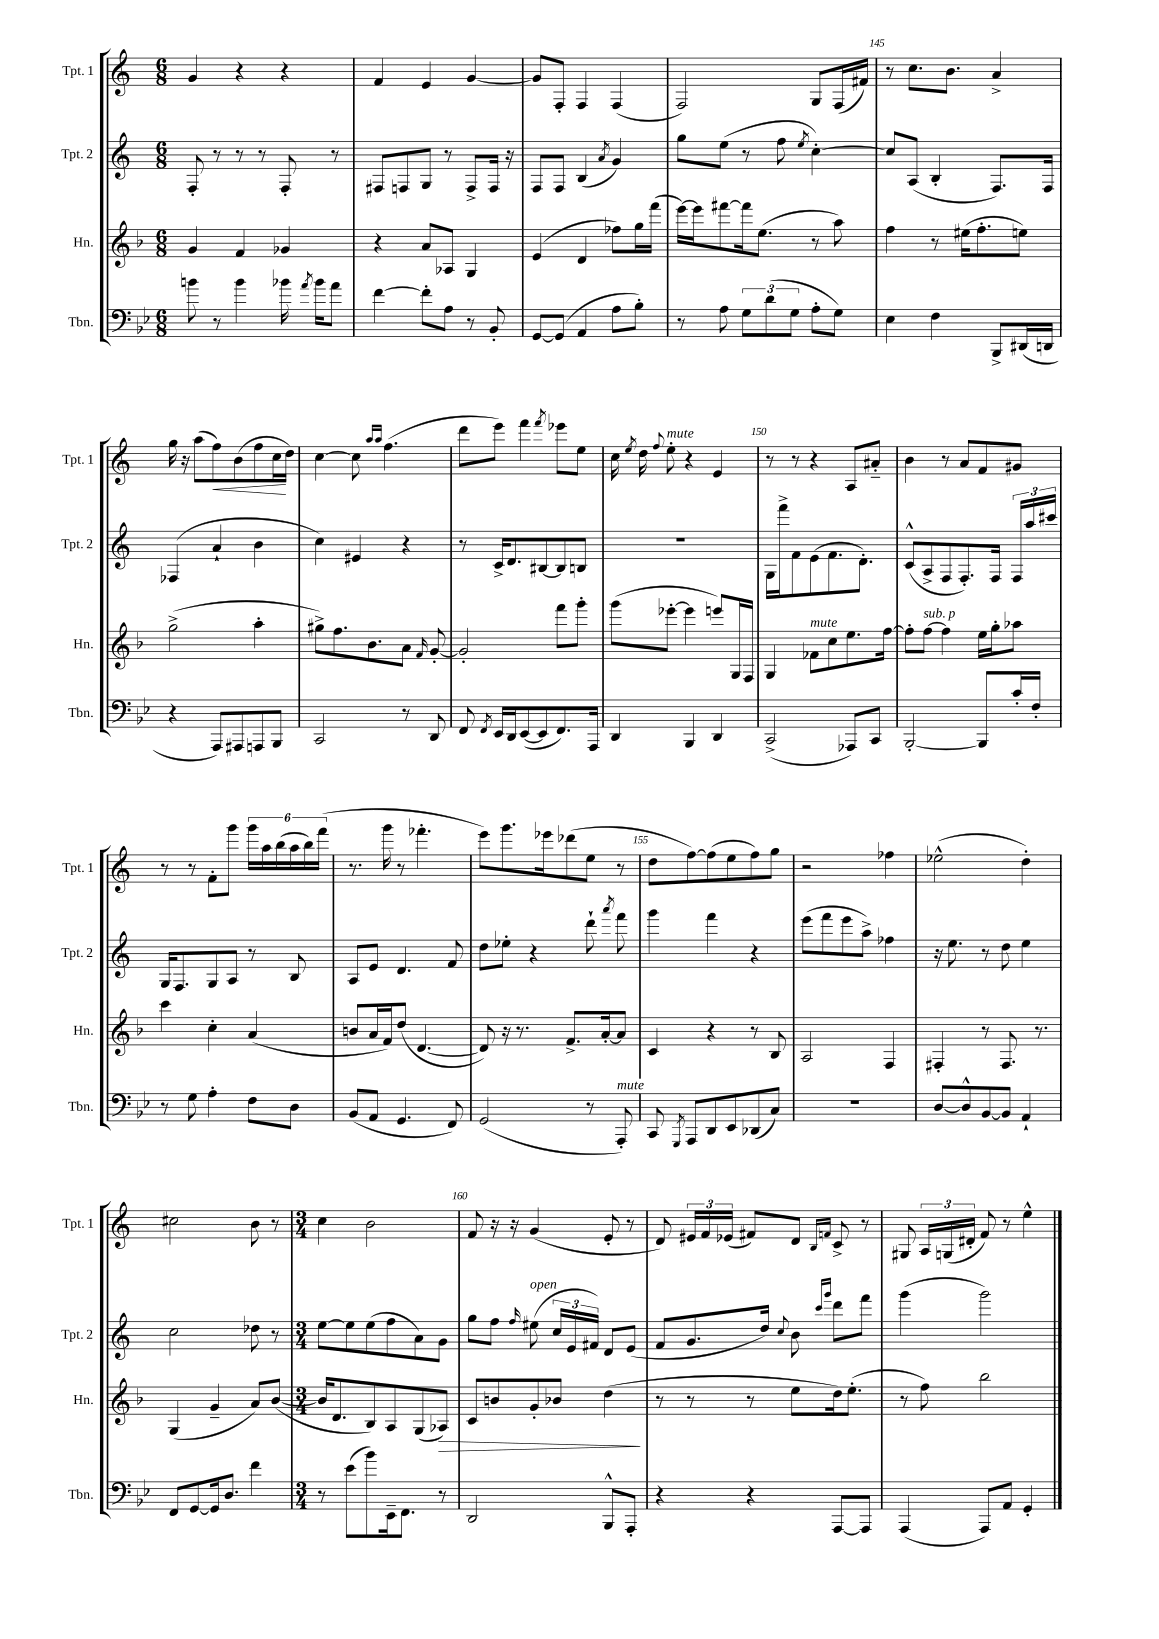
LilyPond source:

<<
\new StaffGroup <<
\new Staff = "s0" \with { instrumentName = "Tpt. 1" shortInstrumentName = "Tpt. 1" } {
    \clef treble \key c \major \numericTimeSignature \time 6/8
    \autoBeamOff g'4 r4 r4 |
    f'4 e'4 g'4~ |
    g'8[ f8]-. f4 f4( |
    f2) g8[ f16( fis'16]) |
    r8 c''8.[ b'8.] a'4-> |
    g''16 r16 a''8[( f''8\<) b'8( f''8 c''16\! d''16]) |
    c''4~ c''8 \grace { a''16[ a''16] } f''4.( |
    d'''8[ e'''8]) f'''4 \acciaccatura { f'''8 } ees'''8[ e''8] |
    c''16 \acciaccatura { e''8 } d''16 \appoggiatura { f''8 } e''8-.^\markup { \italic "mute" } r4 e'4 |
    r8 r8 r4 a8[ ais'8]-_ |
    b'4 r8 a'8[ f'8 gis'8] |
    r8 r8 f'8[-. g'''8] \tuplet 6/4 { g'''16[ a''16 b''16( a''16 b''16) f'''16]( } |
    r8. g'''16 r8 fes'''4.-. |
    e'''8[) g'''8. ees'''16 des'''8( e''8] r8 |
    d''8[ f''8~) f''8( e''8 f''8) g''8] |
    r2 fes''4 |
    ees''2-^( d''4-.) |
    cis''2 b'8 r8 |
    \numericTimeSignature \time 3/4 c''4 b'2 |
    f'8 r16 r16 g'4( e'8-. r8 |
    d'8) \tuplet 3/2 { eis'16[ f'16 ees'16]( } fis'8[) d'8] \grace { b16[ f'16] } c'8-> r8 |
    gis8 \tuplet 3/2 { a16[ g16( dis'16]-. } f'8) r8 e''4-^ \bar "|." |
}
\new Staff = "s1" \with { instrumentName = "Tpt. 2" shortInstrumentName = "Tpt. 2" } {
    \clef treble \key c \major \numericTimeSignature \time 6/8
    \autoBeamOff f8-. r8 r8 r8 f8-. r8 |
    fis8[ f8 g8] r8 f8[-> f16] r16 |
    f8[ f8] b4( \acciaccatura { a'8 } g'4) |
    g''8[ e''8]( r8 f''8 \acciaccatura { e''8 } c''4~-.) |
    c''8[ a8]( b4-. f8.[) f16] |
    fes4( a'4-! b'4 |
    c''4) eis'4 r4 |
    r8 c'16[-> d'8. bis8~ bis8 b8] |
    R2. |
    g16[ f'''16-> f'8 e'8( f'8. d'8.]-.) |
    c'8[-^( a8-> f8 f8.-.) f16] \tuplet 3/2 { f16[ a''16 cis'''16] } |
    g16[ f8. g8 a8] r8 b8 |
    a8[ e'8] d'4. f'8 |
    d''8[ ees''8]-. r4 d'''8-! \acciaccatura { a'''8 } f'''8 |
    g'''4 f'''4 r4 |
    e'''8[( f'''8 e'''8 a''8]->) fes''4 |
    r16 e''8. r8 d''8 e''4 |
    c''2 des''8 r8 |
    \numericTimeSignature \time 3/4 e''8[~ e''8 e''8( f''8 a'8) g'8] |
    g''8[ f''8] \grace { f''16 } eis''8^\markup { \italic "open" }( \tuplet 3/2 { c''16[ e'16 fis'16]) } d'8[ e'8]( |
    f'8[ g'8. d''16]) \appoggiatura { c''8 } b'8 \grace { c'''16[ g'''16] } d'''8[ f'''8] |
    g'''4( g'''2) \bar "|." |
}
\new Staff = "s2" \with { instrumentName = "Hn." shortInstrumentName = "Hn." } {
    \clef treble \key f \major \numericTimeSignature \time 6/8
    \autoBeamOff g'4 f'4 ges'4 |
    r4 a'8[ aes8] g4 |
    e'4( d'4 fes''8[) g''16 f'''16]( |
    e'''16[~) e'''16 fis'''8~ fis'''16 e''8.]( r8 a''8) |
    f''4 r8 eis''16[( f''8.-. e''8]) |
    g''2->( a''4-. |
    gis''8[->) f''8. bes'8. a'8] \grace { f'16 } g'8~-. |
    g'2-. f'''8[ g'''8]-. |
    g'''8[( ees'''8]~-. ees'''4 e'''8[) g16 f16] |
    g4 fes'8[^\markup { \italic "mute" } c''8 e''8. f''16]~ |
    f''8[-. f''8]~^\markup { \italic "sub. p" } f''4 e''16[ g''16-. aes''8] |
    c'''4 c''4-. a'4( |
    b'8[ a'16 f'16) d''8]( d'4.~ |
    d'8) r16 r8. f'8.[-> a'16~-. a'8] |
    c'4 r4 r8 bes8 |
    a2 f4 |
    fis4-. r8 fis8. r8. |
    g4( g'4-- a'8[) bes'8]~( |
    \numericTimeSignature \time 3/4 bes'16[ d'8. bes8) a8 g8( aes8]\>) |
    c'8[ b'8 g'8-. bes'8] d''4\!( |
    r8 r8 r8 e''8[ d''16) e''8.]-.( |
    r8 f''8) bes''2 \bar "|." |
}
\new Staff = "s3" \with { instrumentName = "Tbn." shortInstrumentName = "Tbn." } {
    \clef bass \key bes \major \numericTimeSignature \time 6/8
    \autoBeamOff b'8 r8 b'4 bes'16 \acciaccatura { a'8 } bes'16[ a'8] |
    f'4~ f'8[-. a8] r8 bes,8-. |
    g,8[~ g,8]( a,4 a8[ bes8]-.) |
    r8 a8 \tuplet 3/2 { g8[ d'8( g8] } a8[-. g8]) |
    ees4 f4 bes,,8[-> dis,16( d,16] |
    r4 a,,8[) ais,,8 a,,8 bes,,8] |
    c,2 r8 d,8 |
    f,8 \acciaccatura { f,8 } ees,16[ d,16 ees,8~( ees,8 f,8.) a,,16] |
    d,4 bes,,4 d,4 |
    c,2->( aes,,8[) c,8] |
    bes,,2~-. bes,,8[ c'16-. f16]-. |
    r8 g8 a4-. f8[ d8] |
    bes,8[( a,8] g,4. f,8) |
    g,2( r8 a,,8-.^\markup { \italic "mute" }) |
    c,8 \acciaccatura { g,,8 } a,,8[ d,8 ees,8 des,8( c8]) |
    R2. |
    d8[~ d8-^ bes,8~ bes,8] a,4-! |
    f,8[ g,8~ g,16 d8.] f'4 |
    \numericTimeSignature \time 3/4 r8 ees'8[( bes'8) ees,16-- f,8.] r8 |
    d,2 bes,,8[-^ a,,8]-. |
    r4 r4 a,,8[~ a,,8] |
    a,,4( a,,8[) a,8] g,4-. \bar "|." |
}
>>
>>
\layout { \context { \Score currentBarNumber = #141 \override BarNumber.break-visibility = ##(#f #t #t) barNumberVisibility = #(every-nth-bar-number-visible 5) } }
